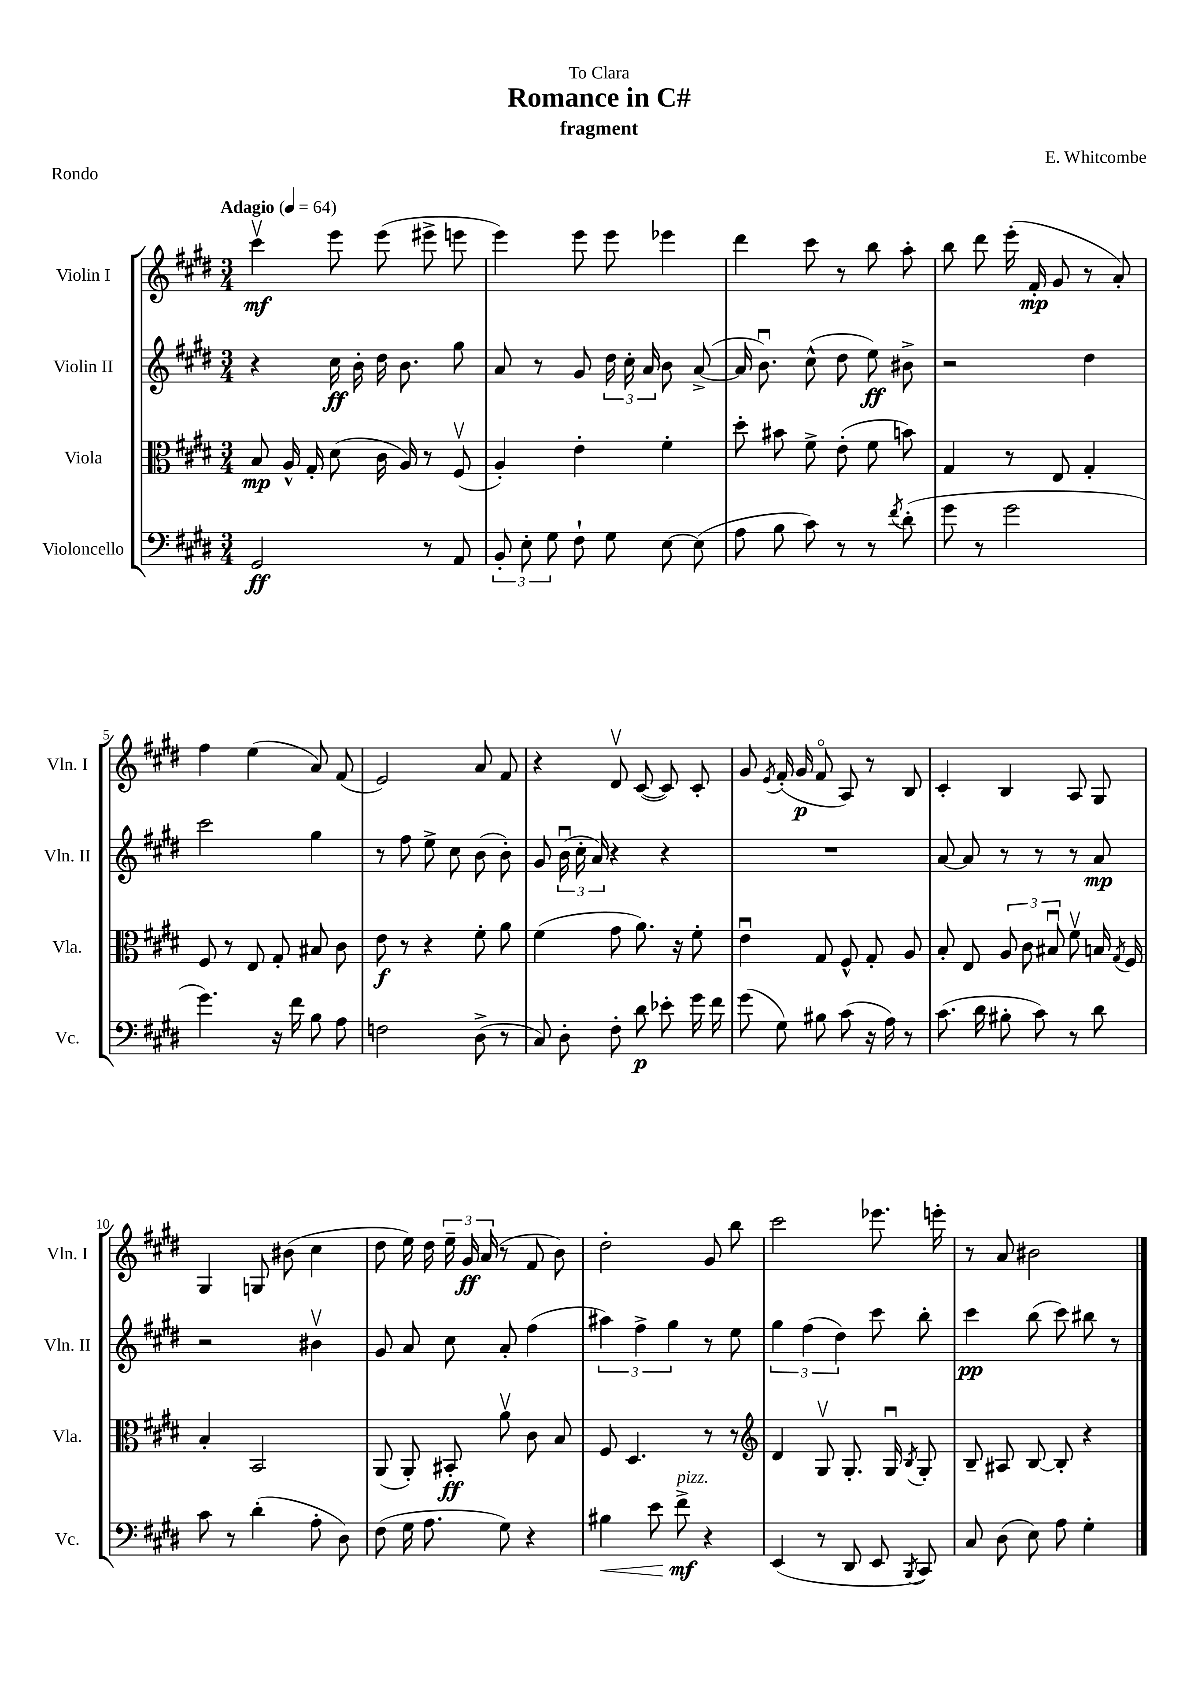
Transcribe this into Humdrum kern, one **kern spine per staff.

**kern	**dynam	**kern	**dynam	**kern	**dynam	**kern	**dynam
*part4	*part4	*part3	*part3	*part2	*part2	*part1	*part1
*staff4	*staff4	*staff3	*staff3	*staff2	*staff2	*staff1	*staff1
*I"Violoncello	*	*I"Viola	*	*I"Violin II	*	*I"Violin I	*
*I'Vc.	*	*I'Vla.	*	*I'Vln. II	*	*I'Vln. I	*
*clefF4	*	*clefC3	*	*clefG2	*	*clefG2	*
*k[f#c#g#d#]	*	*k[f#c#g#d#]	*	*k[f#c#g#d#]	*	*k[f#c#g#d#]	*
*M3/4	*	*M3/4	*	*M3/4	*	*M3/4	*
*MM64	*	*MM64	*	*MM64	*	*MM64	*
=1	=1	=1	=1	=1	=1	=1	=1
!	!	!	!	!	!	!LO:TX:a:B:t=Adagio	!
2GG#/	ff	8B/	mp	4r	.	4ccc#v\	mf
.	.	16A^^/	.	.	.	.	.
.	.	16G#'/	.	.	.	.	.
.	.	(8d#\	.	16cc#\	ff	8eee\	.
.	.	.	.	16b'\	.	.	.
.	.	16c#\	.	16dd#\	.	(8eee\	.
.	.	16A/)	.	8.b\	.	.	.
8r	.	8r	.	.	.	8eee#X^\	.
8AA/	.	(8F#v/	.	8gg#\	.	8eeen\	.
=2	=2	=2	=2	=2	=2	=2	=2
12BB'/	.	4A'/)	.	8a/	.	4eee\)	.
12E'\	.	.	.	.	.	.	.
.	.	.	.	8r	.	.	.
12G#\	.	.	.	.	.	.	.
8F#`\	.	4e'\	.	8g#/	.	8eee\	.
8G#\	.	.	.	24dd#\	.	8eee\	.
.	.	.	.	24cc#'\	.	.	.
.	.	.	.	24a/	.	.	.
[8E\	.	4f#'\	.	8b\	.	4eee-X\	.
(8E\]	.	.	.	([8a^/	.	.	.
=3	=3	=3	=3	=3	=3	=3	=3
8A\	.	8dd#'\	.	16a/]	.	4ddd#\	.
.	.	.	.	8.bu\)	.	.	.
8B\	.	8b#X\	.	.	.	.	.
8c#\)	.	8f#^\	.	(8cc#^^\	.	8ccc#\	.
8r	.	(8e'\	.	8dd#\	.	8r	.
8r	.	8f#\	.	8ee\)	ff	8bb\	.
8qf#/	.	.	.	.	.	.	.
(8d#'\	.	8bn\)	.	8b#X^\	.	8aa'\	.
=4	=4	=4	=4	=4	=4	=4	=4
8g#\	.	4G#/	.	2r	.	8bb\	.
8r	.	.	.	.	.	8ddd#\	.
2g#\	.	8r	.	.	.	(16eee'\	.
.	.	.	.	.	.	16f#'/	mp
.	.	8E/	.	.	.	8g#/	.
.	.	4G#'/	.	4dd#\	.	8r	.
.	.	.	.	.	.	8a'/)	.
!!LO:LB:g=z
=5	=5	=5	=5	=5	=5	=5	=5
4.g#\)	.	8F#/	.	2ccc#\	.	4ff#\	.
.	.	8r	.	.	.	.	.
.	.	8E/	.	.	.	(4ee\	.
16r	.	8G#'/	.	.	.	.	.
16f#\	.	.	.	.	.	.	.
8B\	.	8B#X/	.	4gg#\	.	8a/)	.
8A\	.	8c#\	.	.	.	(8f#/	.
=6	=6	=6	=6	=6	=6	=6	=6
2Fn\	.	8e\	f	8r	.	2e/)	.
.	.	8r	.	8ff#\	.	.	.
.	.	4r	.	8ee^\	.	.	.
.	.	.	.	8cc#\	.	.	.
(8D#^\	.	8f#'\	.	(8b\	.	8a/	.
8r	.	8a\	.	8b'\)	.	8f#/	.
=7	=7	=7	=7	=7	=7	=7	=7
8C#/)	.	(4f#\	.	8g#/	.	4r	.
8D#'\	.	.	.	(24bu\	.	.	.
.	.	.	.	24cc#'\	.	.	.
.	.	.	.	24a/)	.	.	.
8F#'\	.	8g#\	.	4r	.	8d#v/	.
8d#\	p	8.a\)	.	.	.	([8c#/	.
8e-X'\	.	.	.	4r	.	8c#/])	.
.	.	16r	.	.	.	.	.
16g#\	.	8f#'\	.	.	.	8c#'/	.
16f#\	.	.	.	.	.	.	.
=8	=8	=8	=8	=8	=8	=8	=8
(8g#\	.	4eu\	.	2.r	.	8g#/	.
.	.	.	.	.	.	8qe/	.
8G#\)	.	.	.	.	.	(16f#'/	.
.	.	.	.	.	.	16g#/	p
8B#X\	.	8G#/	.	.	.	8f#/	.
(8c#\	.	8F#^^/	.	.	.	8A/)	.
16r	.	8G#'/	.	.	.	8r	.
16A\)	.	.	.	.	.	.	.
8r	.	8A/	.	.	.	8B/	.
=9	=9	=9	=9	=9	=9	=9	=9
(8.c#\	.	8B'/	.	[8a/	.	4c#'/	.
.	.	8E/	.	8a/]	.	.	.
16d#\	.	.	.	.	.	.	.
8B#X'\	.	12A/	.	8r	.	4B/	.
.	.	12c#\	.	.	.	.	.
8c#\)	.	.	.	8r	.	.	.
.	.	12B#Xu/	.	.	.	.	.
8r	.	8f#v\	.	8r	.	8A/	.
8d#\	.	16Bn/	.	8a/	mp	8G#/	.
.	.	8qG#/	.	.	.	.	.
.	.	16F#/	.	.	.	.	.
!!LO:LB:g=z
=10	=10	=10	=10	=10	=10	=10	=10
8c#\	.	4B'/	.	2r	.	4G#/	.
8r	.	.	.	.	.	.	.
(4d#'\	.	2BB/	.	.	.	8Gn/	.
.	.	.	.	.	.	(8b#X\	.
8A'\	.	.	.	4b#Xv\	.	4cc#\	.
8D#\)	.	.	.	.	.	.	.
=11	=11	=11	=11	=11	=11	=11	=11
(8F#\	.	(8AA/	.	8g#/	.	8dd#\	.
16G#\	.	8AA'/)	.	8a/	.	16ee\)	.
8.A\	.	.	.	.	.	16dd#\	.
.	.	8BB#X'/	ff	8cc#\	.	24ee~\	.
.	.	.	.	.	.	24g#/	ff
.	.	.	.	.	.	(24a/	.
8G#\)	.	8av\	.	8a'/	.	8r	.
4r	.	8c#\	.	(4ff#\	.	8f#/	.
.	.	8B/	.	.	.	8b\)	.
=12	=12	=12	=12	=12	=12	=12	=12
!	!LO:HP:b	!	!	!	!	!	!
4B#X\	<	8F#/	.	6aa#X\)	.	2dd#'\	.
.	.	4.D#/	.	.	.	.	.
.	.	.	.	6ff#^\	.	.	.
8e\	.	.	.	.	.	.	.
.	.	.	.	6gg#\	.	.	.
!LO:TX:a:i:t=pizz.	!	!	!	!	!	!	!
8f#^\	mf	.	.	.	.	.	.
4r	[	8r	.	8r	.	8g#/	.
.	.	8r	.	8ee\	.	8bb\	.
=13	=13	=13	=13	=13	=13	=13	=13
*	*	*clefG2	*	*	*	*	*
(4EE/	.	4d#/	.	6gg#\	.	2ccc#\	.
.	.	.	.	(6ff#\	.	.	.
8r	.	8G#v/	.	.	.	.	.
.	.	.	.	6dd#\)	.	.	.
8DD#/	.	8.G#'/	.	.	.	.	.
8EE/	.	.	.	8ccc#\	.	8.eee-X\	.
.	.	16G#u/	.	.	.	.	.
8qBBB/	.	8qB/	.	.	.	.	.
8CC#/)	.	8G#'/	.	8bb'\	.	.	.
.	.	.	.	.	.	16eeen'\	.
=14	=14	=14	=14	=14	=14	=14	=14
8C#/	.	8B~/	.	4ccc#\	pp	8r	.
(8D#\	.	8A#X/	.	.	.	8a/	.
8E\)	.	[8B/	.	(8bb\	.	2b#X\	.
8A\	.	8B'/]	.	8ccc#\)	.	.	.
4G#'\	.	4r	.	8bb#X\	.	.	.
.	.	.	.	8r	.	.	.
==	==	==	==	==	==	==	==
*-	*-	*-	*-	*-	*-	*-	*-
